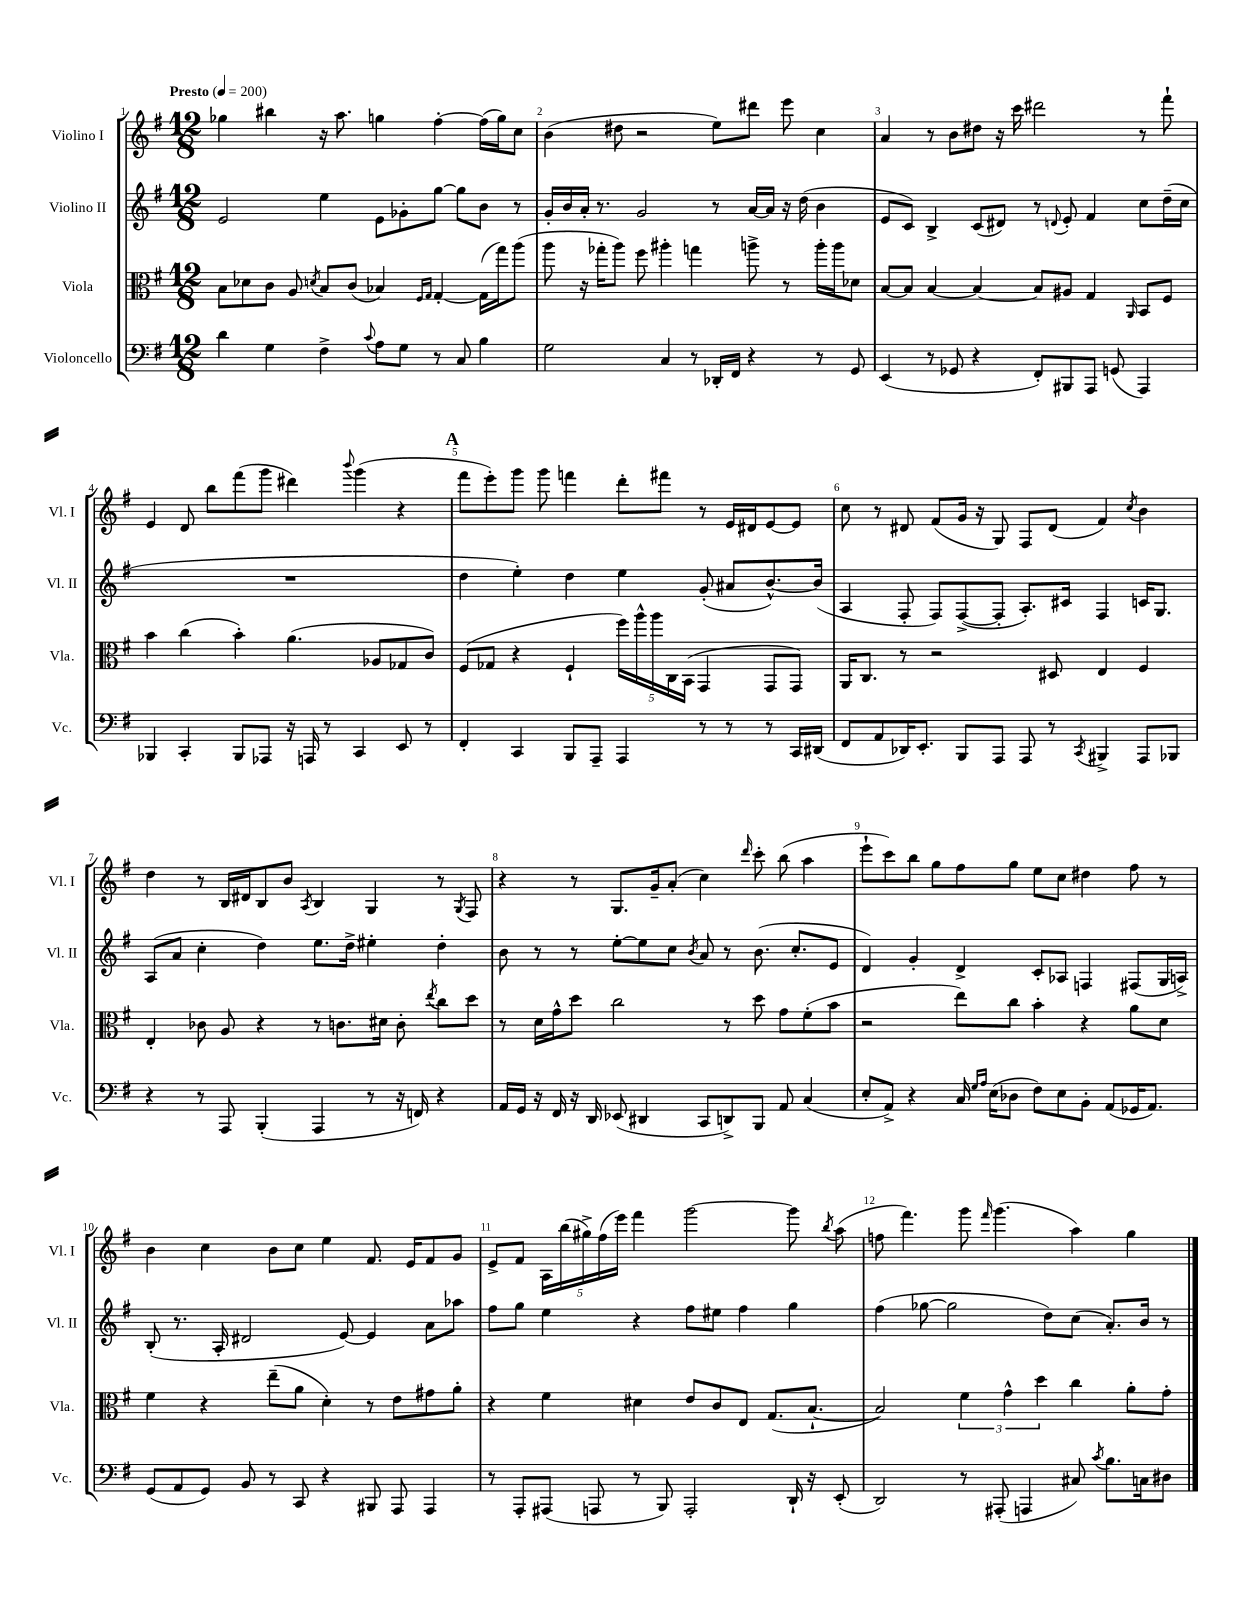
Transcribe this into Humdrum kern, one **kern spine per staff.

**kern	**kern	**kern	**kern
*part4	*part3	*part2	*part1
*staff4	*staff3	*staff2	*staff1
*I"Violoncello	*I"Viola	*I"Violino II	*I"Violino I
*I'Vc.	*I'Vla.	*I'Vl. II	*I'Vl. I
*clefF4	*clefC3	*clefG2	*clefG2
*k[f#]	*k[f#]	*k[f#]	*k[f#]
*M12/8	*M12/8	*M12/8	*M12/8
*MM200	*MM200	*MM200	*MM200
=1	=1	=1	=1
!	!	!	!LO:TX:a:B:t=Presto
4d\	8B\L	2e/	4gg-X\
.	8d-X\	.	.
4G\	8c\J	.	4bb#X\
.	8A/	.	.
.	8qdn/	.	.
4F#^\	8B/L	4ee\	16r
.	.	.	8.aa\
.	(8c/J	.	.
8qqc/	.	.	.
8A\L	4B-X/)	8e\L	4ggn\
8G\J	.	8g-X'\	.
.	16qqF#/LL	.	.
.	16qqG/JJ	.	.
8r	[4G'/	[8gg\J	[4ff#'\
8C/	.	8gg\L]	.
4B\	(16G\LL]	8b\J	(16ff#\LL]
.	16gg\J)	.	16gg\J)
.	(8aa\J	8r	8cc\J
=2	=2	=2	=2
2G\	8aa\	16g'/LL	(4b\
.	.	16b/	.
.	16r	16a'/JJ	.
.	16gg-X'\KL	8.r	.
.	8aa\J)	.	8dd#X\
.	8ff#\	2g/	2r
4C/	4aa#X'\	.	.
8r	4ggn\	.	.
16DD-X'/LL	.	8r	8ee\L)
16FF#/JJ	.	.	.
4r	8aan^\	[16a/LL	8ddd#X\J
.	.	16a/JJ]	.
.	8r	16r	8eee\
.	.	(16dd\	.
8r	16aa'\LL	4b\	4cc\
.	16aa\J	.	.
8GG/	8d-X\J	.	.
=3	=3	=3	=3
(4EE/	[8B/L	8e/L	4a/
.	8B/J]	8c/J)	.
8r	[4B/	4B^/	8r
8GG-X/	.	.	8b\L
4r	4B/_	(8c/L	8dd#X\J
.	.	8d#X/J)	16r
.	.	.	16ccc\
8FF#'/L)	8B/L]	8r	2ddd#X\
.	.	8qqdn/	.
8BBB#X/	8A#X/J	8e'/	.
8AAA/J	4G/	4f#/	.
(8GGn/	.	.	.
.	16qqAA/	.	.
4AAA/)	8BB/L	8cc\L	8r
.	8F#/J	(16dd~\L	8fff#`\
.	.	16cc\JJ	.
!!LO:LB:g=z
=4	=4	=4	=4
4BBB-X/	4b\	1.r	4e/
4CC'/	(4cc\	.	8d/
.	.	.	8bb\L
8BBB-/L	4b'\)	.	(8fff#\
8AAA-X/J	.	.	8ggg\J
16r	(4.a\	.	4ddd#X\)
16AAAn/	.	.	.
8r	.	.	.
.	.	.	8qqbbb/
4CC/	.	.	(4ggg\
.	8A-X/L	.	.
8EE/	8G-X/	.	4r
8r	8c/J)	.	.
!!LO:REH:place=s1:t=A
=5	=5	=5	=5
4FF#'/	(8F#/L	4dd\	8fff#\L
.	8G-X/J	.	8eee'\)
4CC/	4r	4ee'\)	8ggg\J
.	.	.	8ggg\
8BBB/L	4F#`/	4dd\	4fffn\
8AAA~/J	.	.	.
4AAA/	20ff#\LL)	4ee\	8ddd'\L
.	20aa^^\	.	.
.	20aa\	.	.
.	.	.	8fff#X\J
.	20C\	.	.
.	(20BB\JJ	.	.
8r	4GG/	(8g'/	8r
8r	.	8a#X/L	16e/LL
.	.	.	16d#X/J
8r	8GG/L	[8.b^^/)	[8e/
16CC/LL	8GG/J)	.	8e/J]
(16DD#X/JJ	.	(16b/Jk]	.
=6	=6	=6	=6
8FF#/L	16AA/KL	4A/	8cc\
.	8.C/J	.	.
8AA/	.	.	8r
16DD-X/K)	8r	8F#'/	8d#X/
8.EE'/J	.	.	.
.	2r	8F#/L)	(8f#/L
8BBB/L	.	([8F#^/	16g/Jk
.	.	.	16r
8AAA/J	.	8F#'/J]	8G/)
8AAA/	.	8.A'/L)	8F#/L
8r	8D#X/	.	(8d#/J
.	.	16c#X/Jk	.
8qCC/	.	.	.
4BBB#X^/	4E/	4F#/	4f#/)
.	.	.	8qcc/
8AAA/L	4F#/	16cn/KL	4b\
.	.	8.G/J	.
8BBB-X/J	.	.	.
!!LO:LB:g=z
=7	=7	=7	=7
4r	4E'/	(8A/L	4dd\
.	.	8a/J	.
8r	8c-X\	4cc'\	8r
8AAA/	8A/	.	16B/LL
.	.	.	16d#X/J
(4BBB'/	4r	4dd\)	8B/
.	.	.	8b/J
.	.	.	8qA/
4AAA/	8r	8.ee\L	4B/
.	8.cn\L	.	.
.	.	16dd^\Jk	.
8r	.	4ee#X'\	4G/
.	16d#X\Jk	.	.
16r	8c'\	.	.
16FFn/)	.	.	.
.	8qee/	.	.
4r	8cc\L	4dd'\	8r
.	.	.	8qG/
.	8dd\J	.	8F#/
=8	=8	=8	=8
16AA/LL	8r	8b\	4r
16GG/JJ	.	.	.
16r	16d\LL	8r	.
16FF#/	16g^^\J	.	.
16r	8dd\J	8r	8r
16DD/	.	.	.
(8EE-X/	2cc\	[8ee'\L	8.G/L
4DD#X/	.	8ee\]	.
.	.	.	16g~/k
.	.	8cc\J	(8a'/J
.	.	8qb/	.
8CC/L	.	8a/	4cc\)
8DDn^/)	8r	8r	.
.	.	.	16qqddd/
8BBB/J	8dd\	(8.b\	8ccc'\
8AA/	8g\L	.	(8bb\
.	.	8.cc'/L	.
(4C/	(8f#'\	.	4aa\
.	8b\J	8e/J	.
=9	=9	=9	=9
8E'/L	2r	4d/)	8eee`\L
8AA^/J)	.	.	8ccc\)
4r	.	4g'/	8bb\J
.	.	.	8gg\L
16C/	8ee\L)	4d^/	8ff#\
16qqG/LL	.	.	.
16qqA/JJ	.	.	.
(16E\KL	.	.	.
8D-X\J	8cc\J	.	8gg\J
8F#\L)	4b'\	8c'/L	8ee\L
8E\	.	8A-X/J	8cc\J
8BB'\J	4r	4Fn/	4dd#X\
(8AA/L	.	.	.
16GG-X/K	8a\L	(8F#X/L	8ff#\
8.AA/J)	.	.	.
.	8d\J	16G/L	8r
.	.	16An^/JJ)	.
!!LO:LB:g=z
=10	=10	=10	=10
(8GG/L	4f#\	(8B'/	4b\
8AA/	.	8.r	.
8GG/J)	4r	.	4cc\
.	.	16A'/	.
8BB/	.	2d#X/	.
8r	(8ee~\L	.	8b\L
8CC/	8a\J	.	8cc\J
4r	4d'\)	.	4ee\
.	.	[8e/)	.
8BBB#X/	8r	4e/]	8.f#/
8AAA/	8e\L	.	.
.	.	.	16e/KL
4AAA/	8g#X\	8a\L	8f#/
.	8a'\J	8aa-X\J	8g/J
=11	=11	=11	=11
8r	4r	8ff#\L	8e^/L
8AAA'/L	.	8gg\J	8f#/J
(8AAA#X/J	4f#\	4ee\	20A\LL
.	.	.	(20bb\
.	.	.	20gg#X^\)
8AAAn/	.	.	.
.	.	.	(20ff#\
.	.	.	20eee\JJ)
8r	4d#X\	4r	4fff#\
8BBB/)	.	.	.
2AAA'/	8e/L	8ff#\L	[2ggg\
.	8c/	8ee#X\J	.
.	8E/J	4ff#\	.
.	(8.G/L	.	.
16DD`/	.	4gg\	8ggg\]
16r	[8.B`/J	.	.
.	.	.	8qbb/
(8EE'/	.	.	(8aa\
=12	=12	=12	=12
2DD/)	2B/])	(4ff#\	8ffn\
.	.	.	4.fff#\)
.	.	[8gg-X\	.
.	.	2gg-\]	.
8r	6f#\	.	8ggg\
.	.	.	16qqfff#/
(8AAA#X'/	.	.	(4.ggg\
.	6g^^\	.	.
4AAAn/	.	.	.
.	6dd\	.	.
.	.	8dd\L)	.
8C#X/)	4cc\	(8cc\J	4aa\)
8qc/	.	.	.
8.B\L	.	8.a'/L)	.
.	8a'\L	.	4gg\
16Cn\k	.	16b/Jk	.
8D#X\J	8g'\J	8r	.
==	==	==	==
*-	*-	*-	*-
